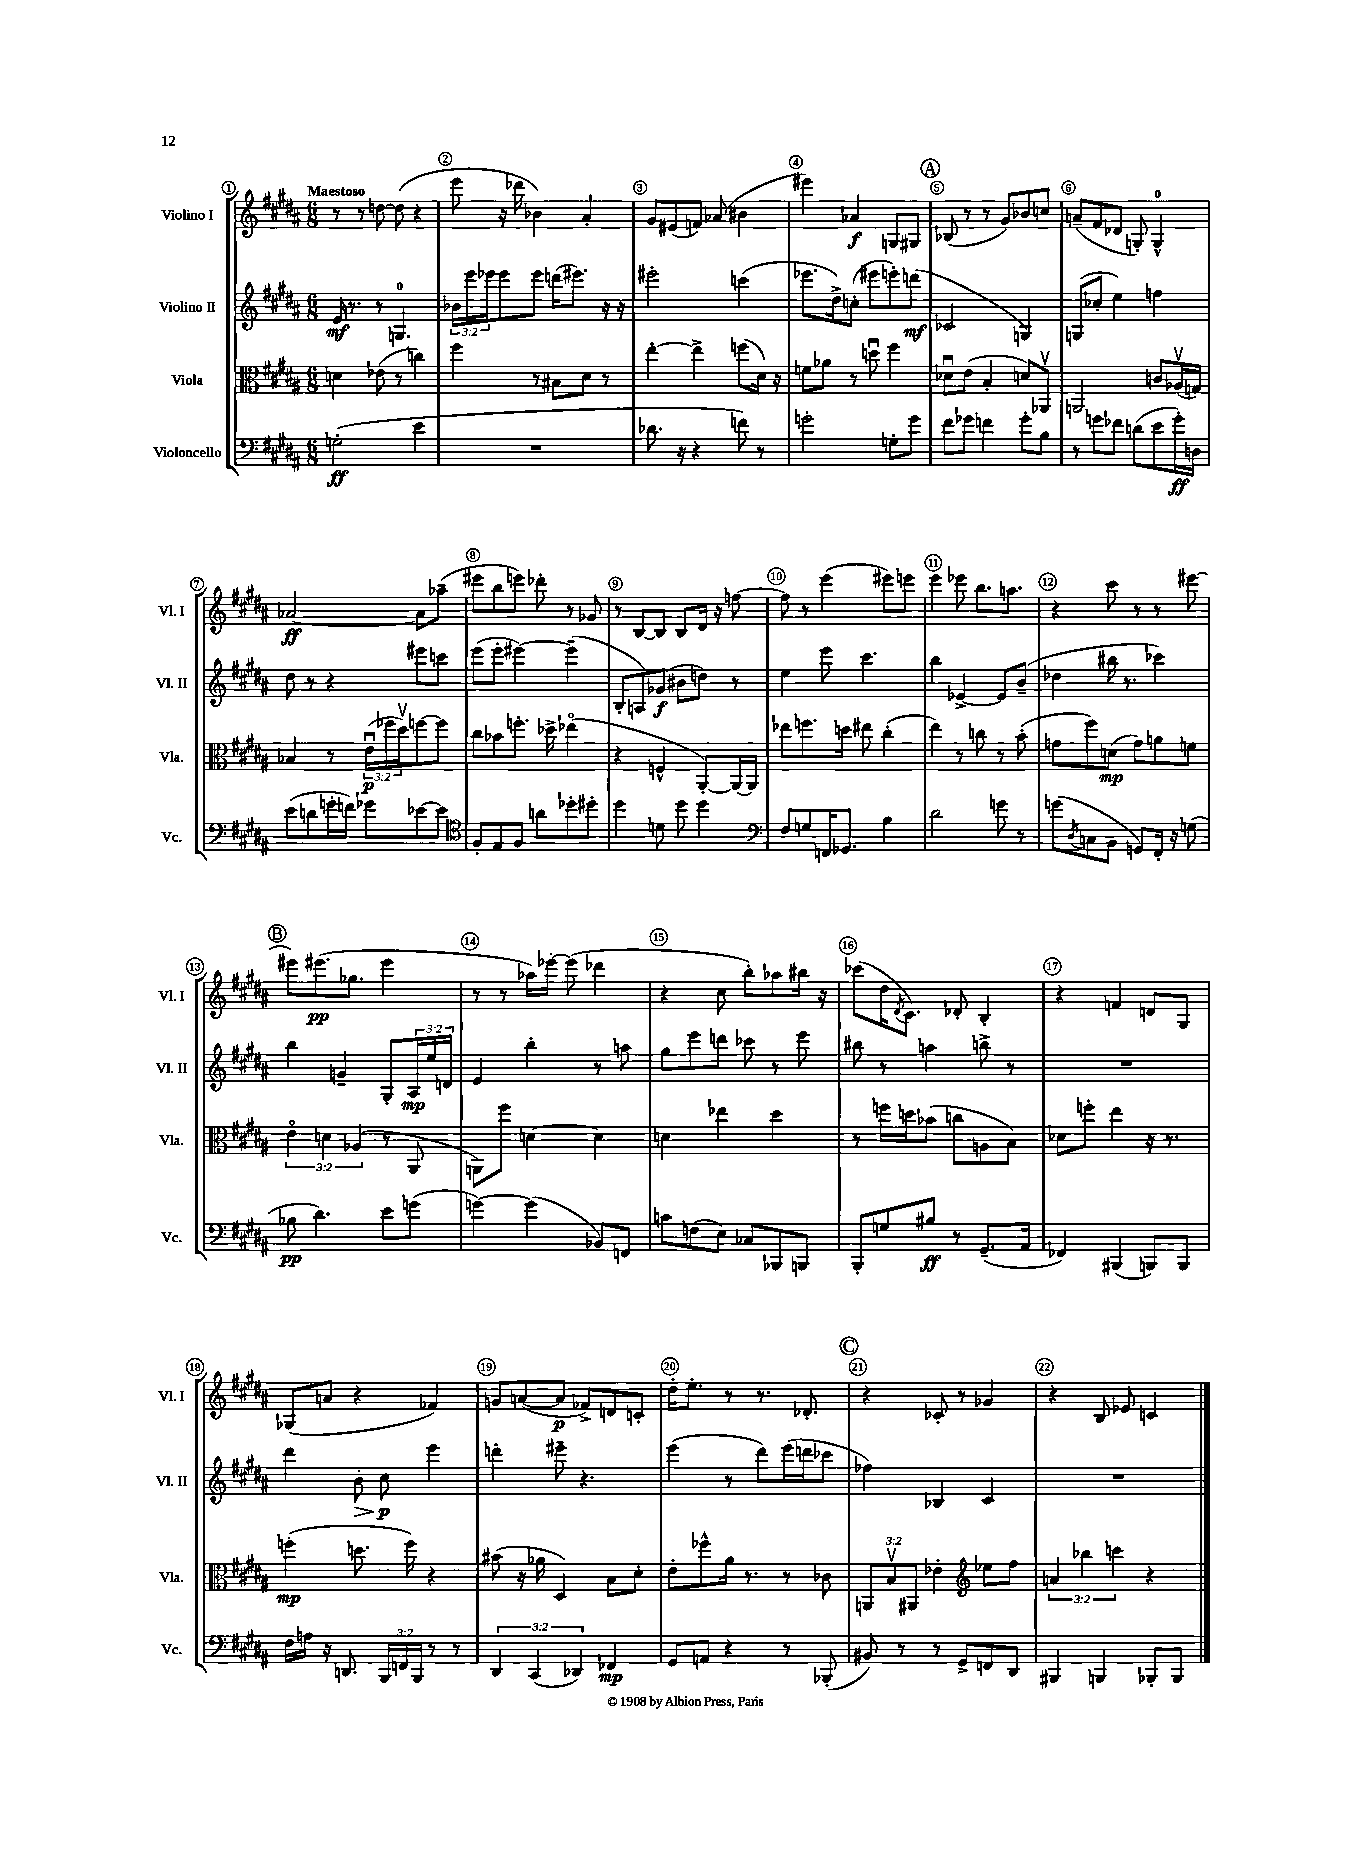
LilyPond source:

<<
\new StaffGroup <<
\new Staff = "s0" \with { instrumentName = "Violino I" shortInstrumentName = "Vl. I" } {
    \clef treble \key b \major \numericTimeSignature \time 6/8 \tempo "Maestoso"
    r8 r8 d''8~ d''8( r4 |
    e'''8 r16 des'''16 bes'4) ais'4-. |
    gis'8 eis'8( f'8) aes'8( bis'4 |
    eis'''4) aes'4\f g8 gis8 |
    \mark \markup { \circle "A" } bes8( r8 r8 gis'8) bes'8 c''8 |
    a'8--( fis'8 des'8 g8-.) g4-0-^ |
    aes'2~\ff aes'8 aes''8--( |
    eis'''8 b''8 e'''8) des'''8-. r8 ges'8 |
    r8 b8~ b8 b8 dis'16 r16 f''8~ |
    f''8 r8 e'''4( eis'''8) e'''8 |
    e'''4 ees'''8 b''8. a''8. |
    r4 cis'''8 r8 r8 eis'''8~ |
    \mark \markup { \circle "B" } eis'''8 eis'''8.\pp( ges''8. eis'''4 |
    r8 r8 aes''16) ees'''16~-. ees'''8( des'''4 |
    r4 cis''8 b''8-.) aes''8 bis''16 r16 |
    ces'''8( dis''16 \acciaccatura { dis'8 } cis'8.) des'8-. b4-. |
    r4 f'4 d'8 gis8 |
    ges8( a'8 r4 fes'4) |
    g'8 a'8~( a'8\p fes'8->) d'8 c'8-. |
    dis''16-. e''8.-. r8 r8. des'8.-. |
    \mark \markup { \circle "C" } r4 ces'8-. r8 ges'4 |
    r4 b8 ees'8 c'4 \bar "|." |
}
\new Staff = "s1" \with { instrumentName = "Violino II" shortInstrumentName = "Vl. II" } {
    \clef treble \key b \major \numericTimeSignature \time 6/8 \override Staff.TupletNumber.text = #tuplet-number::calc-fraction-text
    e'16\mf r8. r8 g4.-0 |
    \tuplet 3/2 { bes'16 e'''16 ees'''16 } ees'''8 ees'''8 d'''16( eis'''8.) r16 r16 |
    eis'''2-. c'''4( |
    ees'''8. dis''16->) c''8-.( eis'''8 e'''8-.) d'''8\mf( |
    \mark \markup { \circle "A" } ces'2 g4) |
    g8( ces''8-. e''4) f''4 |
    dis''8 r8 r4 eis'''8 c'''8 |
    e'''8( e'''8-. eis'''4~) eis'''4--( |
    b8-. a8) ges'8\f( bis'8 d''8) r8 |
    e''4 e'''8 cis'''4. |
    b''4 ees'4~-> ees'8 b'8--( |
    des''4 bis''16 r8. ces'''4) |
    \mark \markup { \circle "B" } b''4 g'4-- gis8-. \tuplet 3/2 { ais16\mp e''16 d'16 } |
    e'4 b''4-. r8 a''8 |
    gis''8 e'''8 d'''8 ces'''8 r8 e'''8 |
    bis''8 r8 a''4 b''8-> r8 |
    R2. |
    dis'''4 b'8-.\> cis''8\p\! e'''4 |
    d'''4-. eis'''8-- r4. |
    e'''4( r8 dis'''8) e'''16( d'''16 ces'''8 |
    \mark \markup { \circle "C" } fes''4) bes4 cis'4 |
    R2. \bar "|." |
}
\new Staff = "s2" \with { instrumentName = "Viola" shortInstrumentName = "Vla." } {
    \clef alto \key b \major \numericTimeSignature \time 6/8 \override Staff.TupletNumber.text = #tuplet-number::calc-fraction-text
    d'4 ees'8( r8 c''4) |
    fis''4 r8 bis8 dis'8 r8 |
    e''4~-. e''4-> f''8( dis'16) r16 |
    f'8 aes'8 r8 d''8\downbow fis''4 |
    \mark \markup { \circle "A" } des'8\downbow e'8( b4-. d'8) aes,8\upbow |
    a,2 c'8 aes16\upbow( g16) |
    bes4 r8 \tuplet 3/2 { e'16\downbow\p( fes''16 dis''16\upbow) } f''8~ f''8 |
    cis''8 bes'8 f''8.-. des''16-> ees''4\flageolet( |
    r4 f4-^ ais,8~-.) ais,16~ ais,16 |
    ees''8 f''8. d''16 eis''8 cis''4-.( |
    e''4) r8 c''8 r8 b'8-.( |
    g'8 fis''8) d'8\mp( g'8) a'8 f'8 |
    \mark \markup { \circle "B" } \tuplet 3/2 { e'4\flageolet d'4 aes4( } r8 ais,8 |
    a,8) fis''8 d'4~ d'4 |
    d'4 ees''4 dis''4 |
    r8 f''16 d''16 bes'8( c''8 a8 b8) |
    des'8 f''8-. e''4 r16 r8. |
    f''4-.\mp( d''8. f''16) r4 |
    bis'8( r16 aes'16 dis4) b8 dis'8-. |
    e'8-. fes''8-^ ais'16 r8. r8 ces'8 |
    \mark \markup { \circle "C" } \tuplet 3/2 { a,8 b8\upbow ais,8 } ees'4-. \clef treble ees''8 fis''8 |
    \tuplet 3/2 { a'4 bes''4 c'''4 } r4 \bar "|." |
}
\new Staff = "s3" \with { instrumentName = "Violoncello" shortInstrumentName = "Vc." } {
    \clef bass \key b \major \numericTimeSignature \time 6/8 \override Staff.TupletNumber.text = #tuplet-number::calc-fraction-text
    g2-.\ff( e'4 |
    R2. |
    des'8. r16 r4 f'8) r8 |
    g'2-. g8-. g'8 |
    \mark \markup { \circle "A" } fis'8 ges'8 f'4 ges'8-. b8 |
    r8 g'8 fes'8 d'8( e'8 g'16-.\ff) d16 |
    e'8( d'8 g'16-. f'16) ges'8 ees'8~ ees'8 |
    \clef tenor fis8-. e8 fis8 a'8 des''8-. dis''8-. |
    dis''4 d'8 dis''8 dis''4 |
    \clef bass fis8 g8 f,16 ges,8. b4 |
    dis'2 g'8 r8 |
    g'8( \acciaccatura { dis8 } c8 b,8 g,8) fis,16-. r16 g8( |
    \mark \markup { \circle "B" } bes8\pp dis'4.) e'8 g'8( |
    g'4~) g'4( bes,8) f,8 |
    c'8 f8( e8) ces8 bes,,8 b,,8 |
    b,,8-. g8 bis8\ff r8 gis,8.--( ais,16 |
    fes,4) bis,,4( b,,8) b,,8 |
    fis16 a16 r16 d,8. \tuplet 3/2 { b,,16 f,16 b,,16 } r8 r8 |
    \tuplet 3/2 { dis,4 cis,4( des,4) } fes,4\mp |
    gis,8 a,8 r4 r8 bes,,8-.( |
    \mark \markup { \circle "C" } bis,8) r8 r8 gis,8-> f,8 dis,8 |
    bis,,4 b,,4 bes,,8-. bes,,8 \bar "|." |
}
>>
>>
\layout { \context { \Score \override BarNumber.break-visibility = ##(#f #t #t) barNumberVisibility = #all-bar-numbers-visible \override BarNumber.stencil = #(make-stencil-circler 0.1 0.3 ly:text-interface::print) } }
